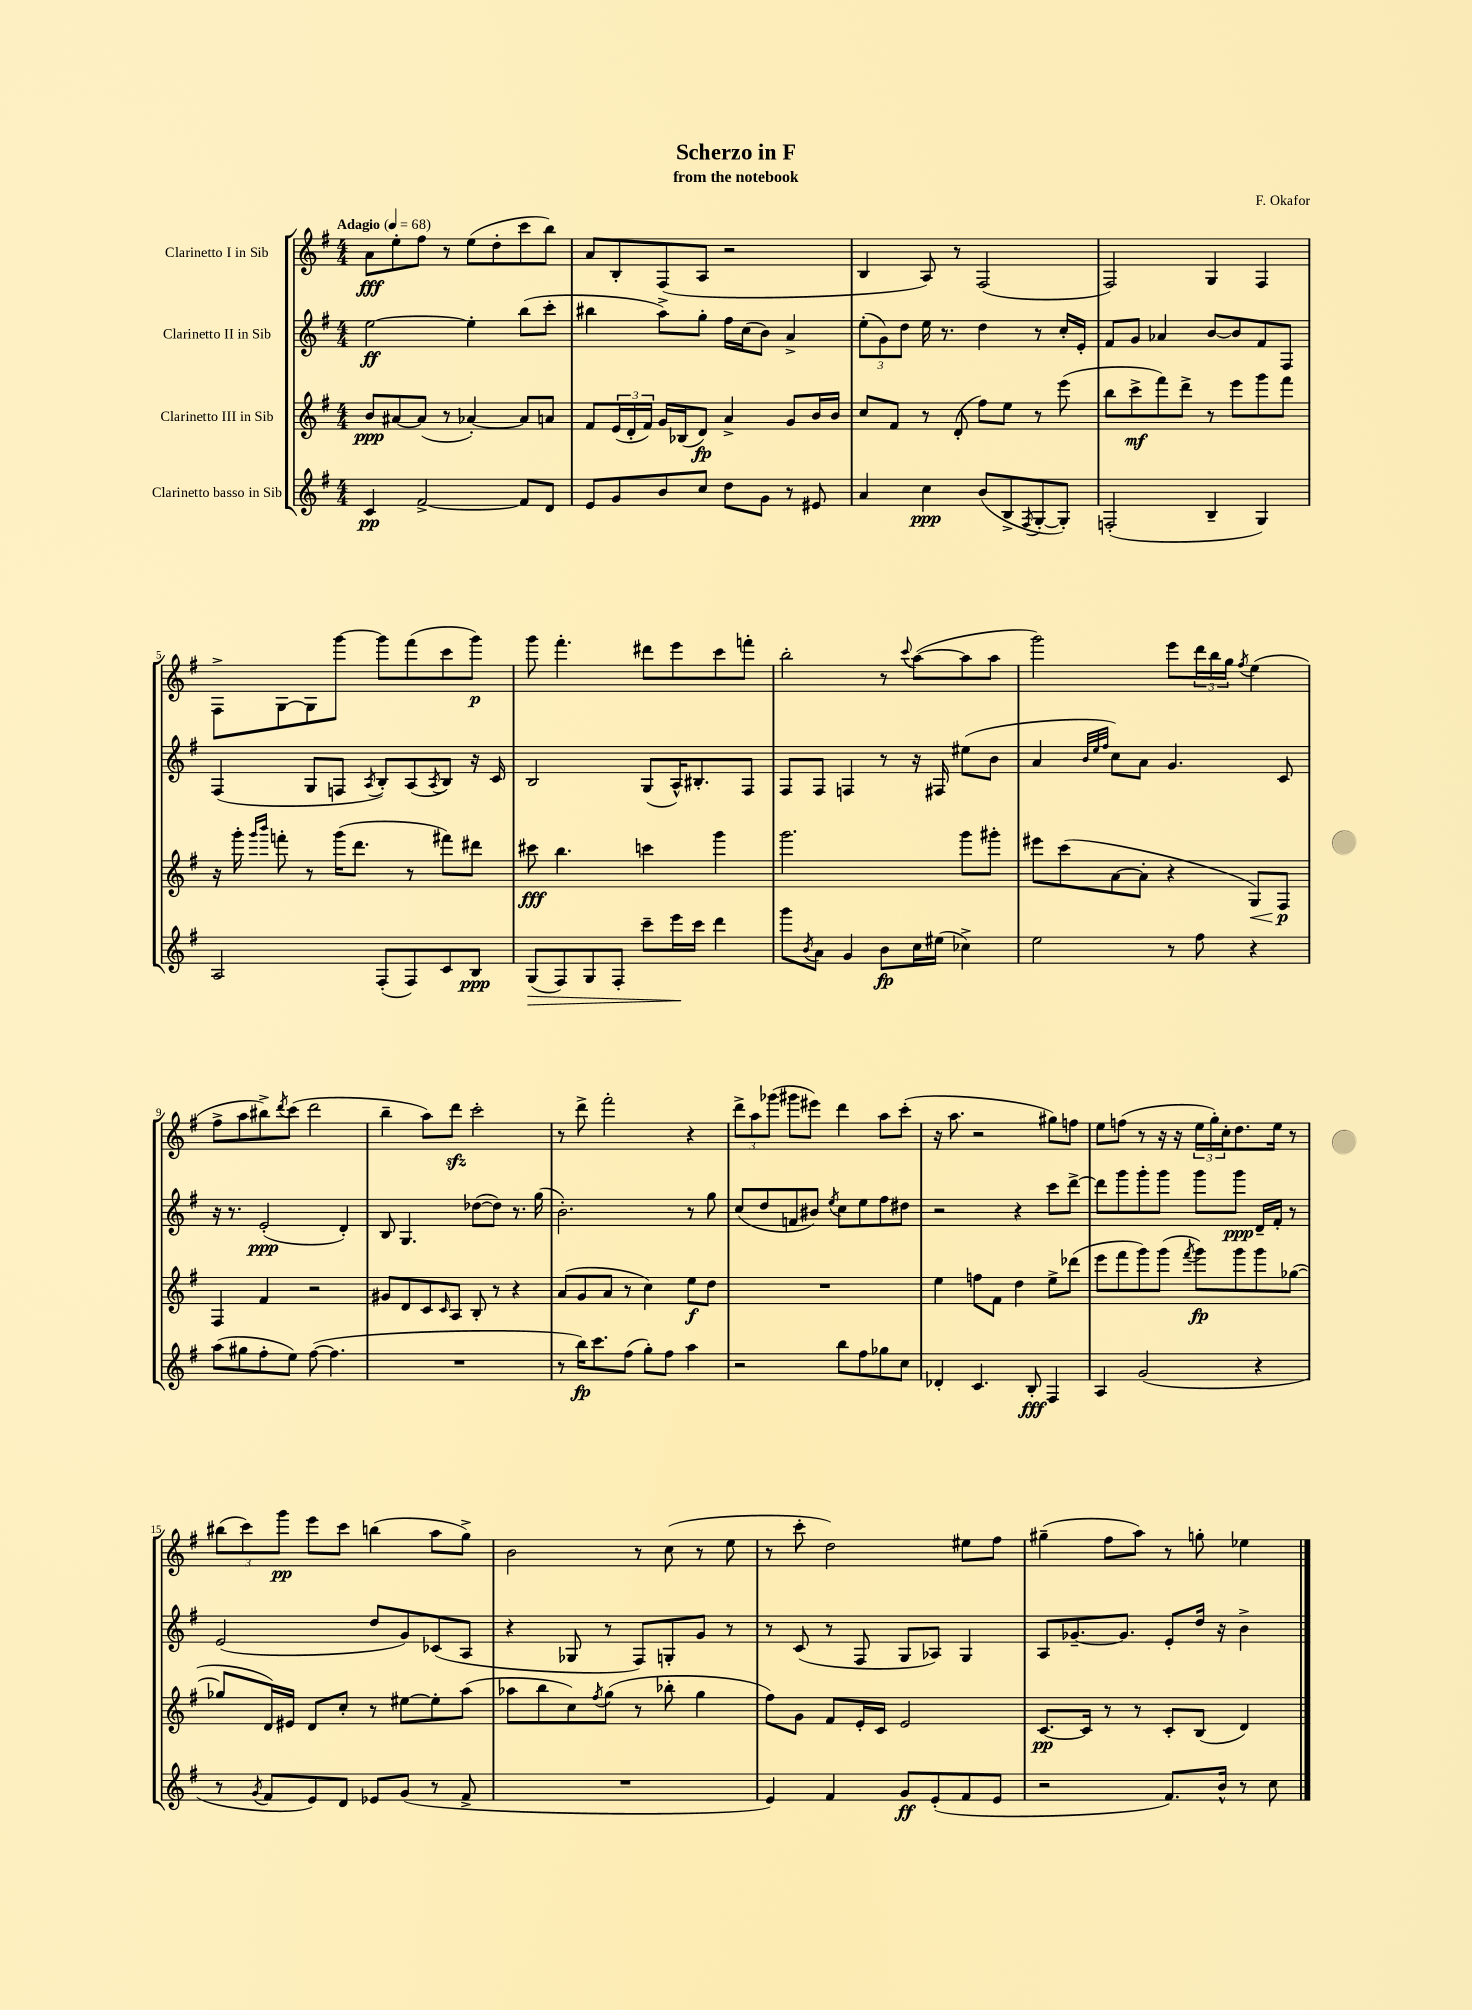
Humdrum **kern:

**kern	**kern	**kern	**kern
*staff4	*staff3	*staff2	*staff1
*clefG2	*clefG2	*clefG2	*clefG2
*k[f#]	*k[f#]	*k[f#]	*k[f#]
*M4/4	*M4/4	*M4/4	*M4/4
*MM68	*MM68	*MM68	*MM68
4c/	8b/L	[2ee\	8a\L
.	[8a#/	.	8ee'\
[2f#^/	(8a#/]J	.	8ff#\J
.	8r	.	8r
.	[4a-'/)	4ee'\]	(8ee\L
.	.	.	8dd'\
8f#/]L	8a-/]L	(8bb\L	8ccc\
8d/J	8a/J	8ccc'\J	8bb\J)
=	=	=	=
8e/L	8f#/L	4bb#\	8a/L
8g/	(24e/L	.	8B'/
.	24d'/	.	.
.	24f#/JJ)	.	.
8b/	16g/LL	8aa^\L)	(8F#/
.	(16B-/J	.	.
8cc/J	8d/J)	8gg'\J	8A/J
8dd\L	4a^/	16ff#\LL	2r
.	.	(16cc\J	.
8g\J	.	8b\J)	.
8r	8g/L	4a^/	.
8e#/	16b/L	.	.
.	16b/JJ	.	.
=	=	=	=
4a/	8cc/L	(12ee'\L	4B/
.	.	12g\)	.
.	8f#/J	.	.
.	.	12dd\J	.
4cc\	8r	16ee\	8A/)
.	.	8.r	.
.	(8d'/	.	8r
(8b/L	8ff#\L)	4dd\	(2F#/
8B^/	8ee\J	.	.
8qF#/	.	.	.
[8G'/	8r	8r	.
8G'/]J)	(8eee\	16cc'/LL	.
.	.	16e'/JJ	.
=	=	=	=
(2F'/	8bb\L	8f#/L	2F#/)
.	8ccc^\	8g/J	.
.	8fff#\)	4a-/	.
.	8ddd^\J	.	.
4B~/	8r	[8b/L	4G/
.	8eee\L	8b/]	.
4G/)	8ggg\	8f#/	4F#/
.	8fff#\J	8F#/J	.
=	=	=	=
2A/	16r	(4F#/	8F#^\L
.	16ggg'\	.	.
.	16qqggg/LL	.	.
.	16qqbbb/JJ	.	.
.	8fff'\	.	[8G\
.	8r	8G/L	8G\]
.	(16ggg\LK	8F/J	[8ggg\J
.	8.ddd\J	.	.
.	.	8qA/	.
(8F#'/L	.	8B'/L)	8ggg\]L
8F#/)	8r	(8A/	(8fff#\
.	.	8qA/	.
8c/	8fff#\L)	8B/J)	8ccc\
8B/J	8ddd#\J	16r	8ggg\J)
.	.	16c/	.
=	=	=	=
(8G/L	8ccc#\	2B/	8ggg\
8F#/)	4.bb\	.	4.fff#'\
8G/	.	.	.
8F#'/J	.	.	.
8ccc~\L	4ccc\	(8G/L	8ddd#\L
16eee\L	.	16A^^/K)	8eee\
16ccc\JJ	.	8.B#'/	.
4ddd\	4ggg\	.	8ccc\
.	.	8F#/J	8fff'\J
=	=	=	=
8ggg\L	2.ggg\	8F#/L	2bb'\
8qb/	.	.	.
8a\J	.	8F#/J	.
4g/	.	4F/	.
8b\L	.	8r	8r
.	.	.	8qqccc/
16cc\L	.	16r	([8aa\L
(16ee#\JJ	.	16F#/	.
4cc-^\)	8ggg\L	(8ee#\L	8aa\]
.	8ggg#'\J	8b\J	8aa\J
=	=	=	=
2ee\	8eee#\L	4a/	2ggg\)
.	(8ccc\	.	.
.	.	32qqb/LLL	.
.	.	32qqee/	.
.	.	32qqff#/JJJ	.
.	[8a\	8cc\L)	.
.	8a'\]J	8a\J	.
8r	4r	4.g/	8eee\L
8ff#\	.	.	24ddd\L
.	.	.	24bb\
.	.	.	24gg\JJ
.	.	.	8qff#/
4r	8G/L)	.	(4ee\
.	8F#/J	8c/	.
=	=	=	=
(8aa\L	4F#/	16r	8ff#^\L
.	.	8.r	.
8gg#\	.	.	8aa\
8ff#'\	4f#/	(2e'/	8bb#^\)
.	.	.	8qddd/
8ee\J)	.	.	(8ccc\J
([8ff#\	2r	.	2ddd\
4.ff#\]	.	.	.
.	.	4d'/)	.
=	=	=	=
1r	8g#/L	8B/	4bb~\
.	8d/	4.G/	.
.	8c/	.	8aa\L)
.	16qqc/	.	.
.	8A/J	.	8ddd\J
.	8B'/	([8dd-\L	2ccc'\
.	8r	8dd-\]J)	.
.	4r	8.r	.
.	.	(16gg\	.
=	=	=	=
8r	(8a/L	2.b'\)	8r
16bb\LK)	8g/	.	8ddd^\
8.ccc\	.	.	.
.	8a/J	.	2fff#'\
(8ff#\J	8r	.	.
8gg'\L)	4cc\)	.	.
8ff#\J	.	.	.
4aa\	8ee\L	8r	4r
.	8dd\J	8gg\	.
=	=	=	=
2r	1r	(8cc/L	12ddd^\L
.	.	.	12aa\
.	.	8dd/	.
.	.	.	(12ggg-\J
.	.	8f/	8ggg#\L
.	.	8b#/J)	8eee#\J)
.	.	8qee/	.
8bb\L	.	8cc\L	4ddd\
8ff#\	.	8ee\	.
8gg-\	.	8ff#\	8aa\L
8cc\J	.	8dd#\J	(8ccc'\J
=	=	=	=
4d-'/	4ee\	2r	16r
.	.	.	8.aa\
4.c/	8ff\L	.	2r
.	8f#\J	.	.
.	4dd\	4r	.
8B'/	.	.	.
4F#/	8ee^\L	8ccc\L	8gg#\L)
.	(8ddd-\J	[8ddd^\J	8ff\J
=	=	=	=
4A/	8eee\L	8ddd\]L	8ee\L
.	8fff#\	8ggg\	(8ff\J
(2g/	8ggg\)	8ggg'\	8r
.	(8ggg\J	8ggg\J	16r
.	.	.	16r
.	8qfff#/	.	.
.	8ggg\L)	8ggg\L	24ee\LL
.	.	.	24gg'\)
.	.	.	24cc'\J
.	8ggg\	8ggg\J	8.dd\
4r	8ggg\	16d~/LL	.
.	.	16f#'/JJ	16ee\Jk
.	([8gg-\J	8r	8r
=	=	=	=
8r	8gg-/]L	(2e/	(12bb#\L
.	.	.	12ccc\)
8qg/	.	.	.
8f#/L	16d/L)	.	.
.	.	.	12ggg\J
.	16e#/JJ	.	.
8e/)	8d/L	.	8eee\L
8d/J	8cc'/J	.	8ccc\J
8e-/L	8r	8dd/L	(4bb\
(8g/J	[8ee#\L	8g/)	.
8r	8ee#'\]	(8c-/	8aa\L
8f#^/	(8aa\J	8A/J	8gg^\J)
=	=	=	=
1r	8aa-\L	4r	2b\
.	8bb\	.	.
.	8cc\)	8G-/	.
.	8qff#/	.	.
.	(8gg\J	8r	.
.	8r	8F#/L)	8r
.	8bb-'\	8G'/	(8cc\
.	4gg\	8g/J	8r
.	.	8r	8ee\
=	=	=	=
4e/)	8ff#\L)	8r	8r
.	8g\J	(8c/	8ccc'\
4f#/	8f#/L	8r	2dd\)
.	16e'/L	8F#/	.
.	16c/JJ	.	.
8g/L	2e/	8G/L	.
(8e'/	.	8A-/J)	.
8f#/	.	4G/	8ee#\L
8e/J	.	.	8ff#\J
=	=	=	=
2r	[8.c/L	8A/L	(4gg#~\
.	.	[8.g-~/	.
.	16c/]Jk	.	.
.	8r	.	8ff#\L
.	.	8.g-/]J	.
.	8r	.	8aa\J)
8.f#/L)	8c'/L	8e'/L	8r
.	(8B/J	16dd/Jk	8gg'\
16b^^/Jk	.	16r	.
8r	4d/)	4b^\	4ee-\
8cc\	.	.	.
==	==	==	==
*-	*-	*-	*-
